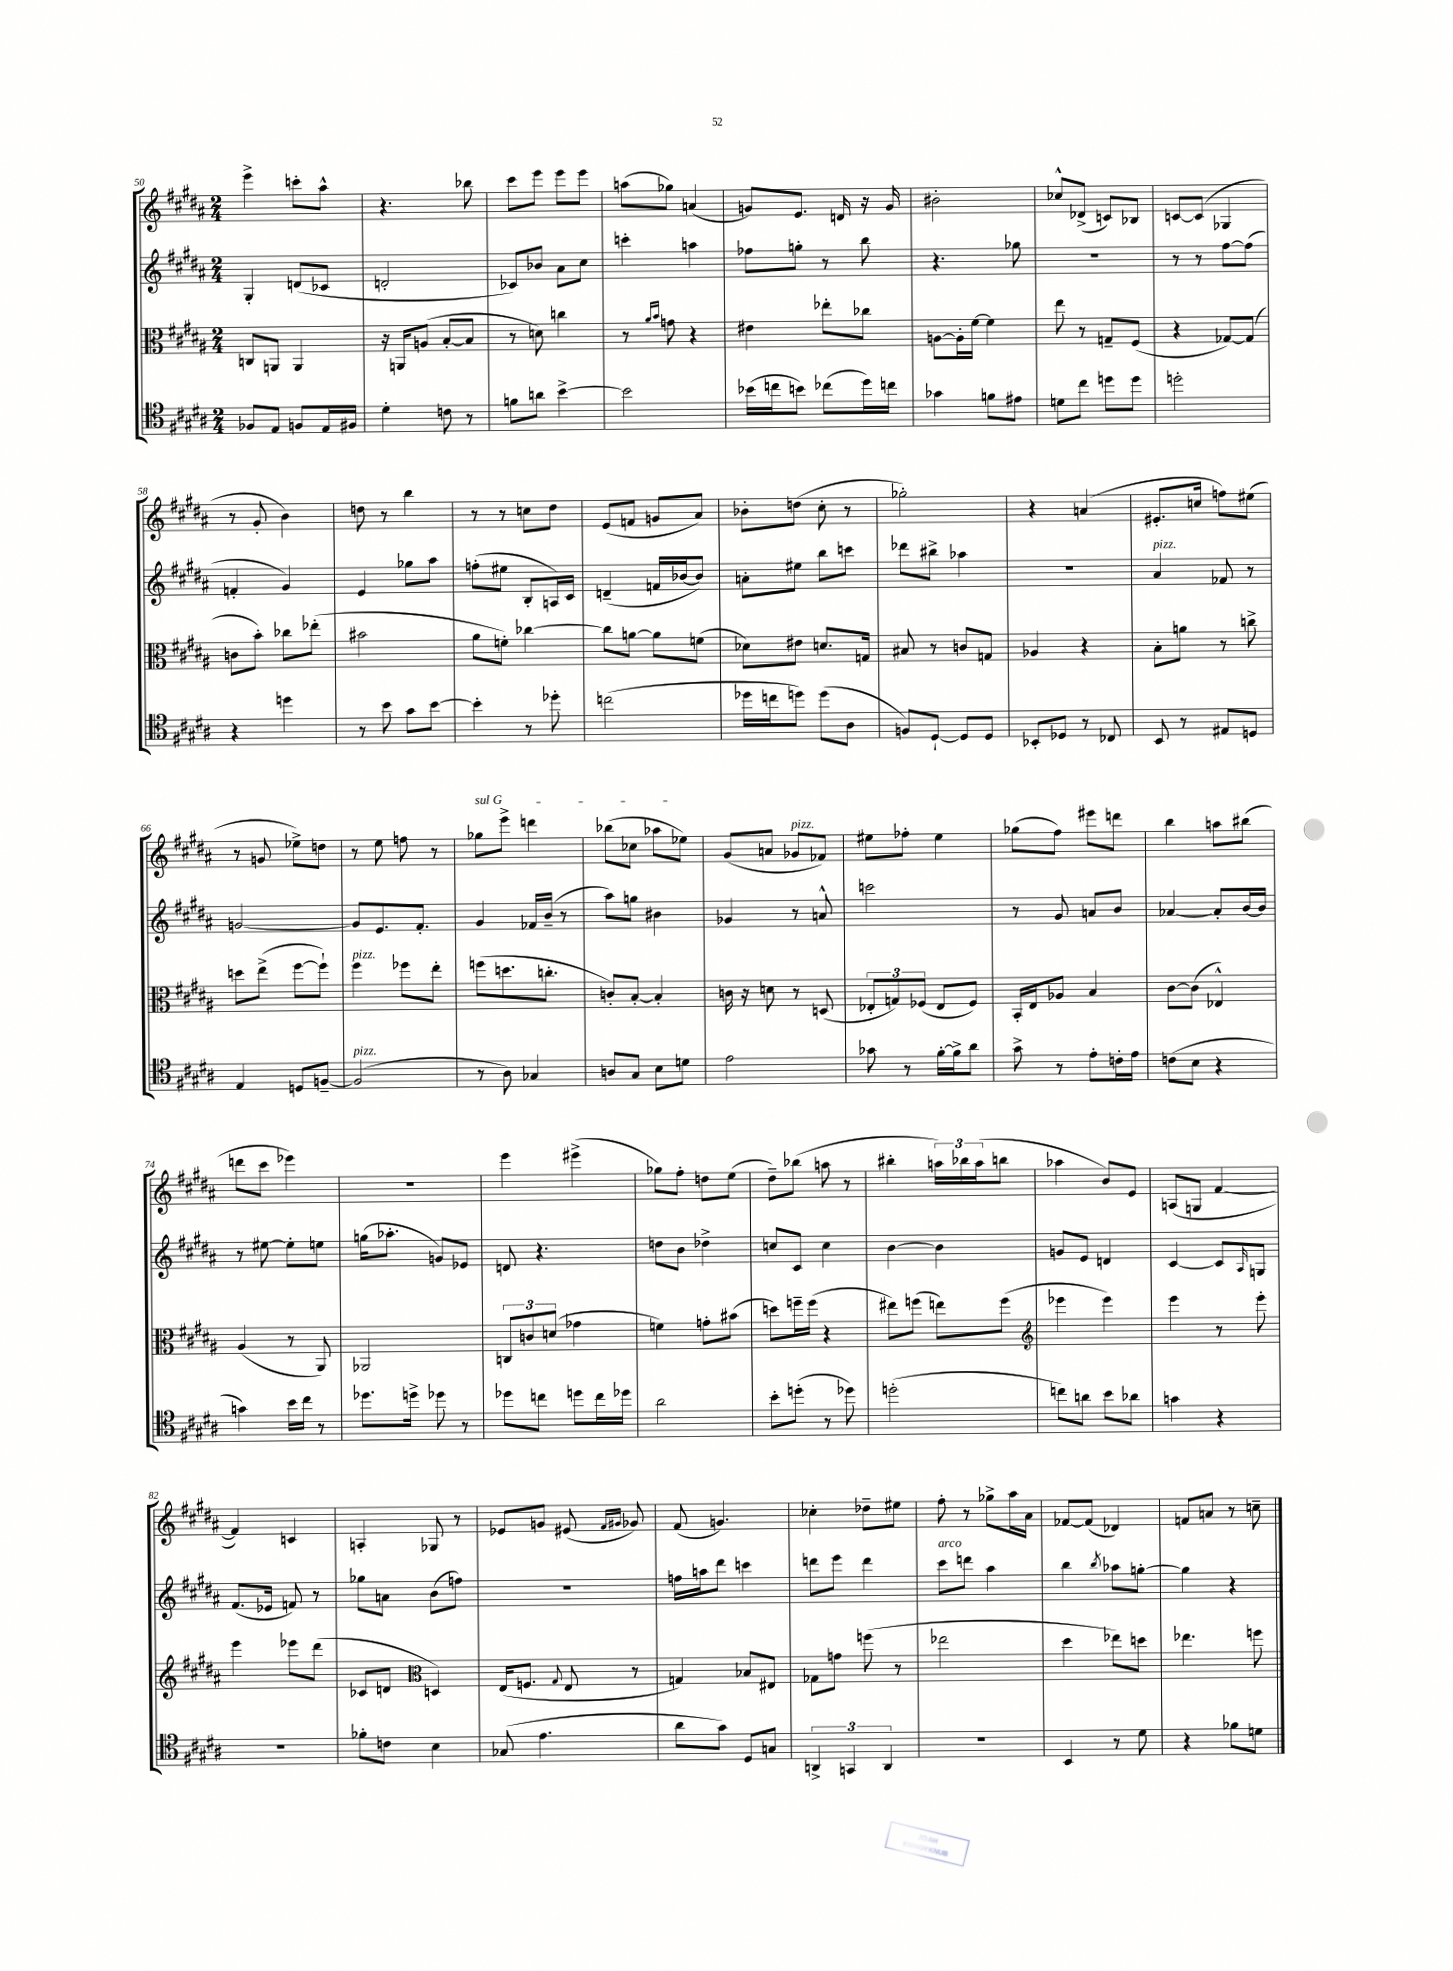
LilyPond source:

<<
\new StaffGroup <<
\new Staff = "s0" {
    \clef treble \key b \major \numericTimeSignature \time 2/4
    e'''4-> c'''8-. ais''8-^ |
    r4. bes''8 |
    cis'''8 e'''8 e'''8 e'''8 |
    a''8( ges''8) a'4( |
    g'8) e'8. d'16 r16 g'16 |
    bis'2-. |
    ces''8-^ des'8->( c'8) bes8 |
    c'8~ c'8( ges4 |
    r8 gis'8-. b'4) |
    d''8 r8 b''4 |
    r8 r8 c''8 dis''8 |
    e'8( f'8 g'8 ais'8) |
    bes'8-. d''8( cis''8-. r8 |
    ges''2-.) |
    r4 a'4( |
    eis'8.-. c''16 f''8) eis''8( |
    r8 g'8 ees''8->) d''8 |
    r8 e''8 f''8 r8 |
    \once \override TextSpanner.bound-details.left.text = \markup { \italic "sul G" } ges''8\startTextSpan e'''8-> d'''4 |
    bes''8( ces''8 aes''8 ees''8\stopTextSpan) |
    gis'8( a'8 ges'8^\markup { \italic "pizz." } fes'8) |
    eis''8 fes''8-. eis''4 |
    ges''8( fis''8) eis'''8 d'''8 |
    b''4 a''8 bis''8( |
    d'''8 cis'''8 ees'''4) |
    r2 |
    e'''4 eis'''4->( |
    ges''8) fis''8-. d''8 e''8( |
    dis''8--) bes''8( a''8 r8 |
    bis''4-. \tuplet 3/2 { a''16) bes''16 a''16( } b''8 |
    aes''4 b'8) e'8 |
    a8( g8 fis'4~ |
    fis'4) c'4 |
    a4-. ges8 r8 |
    ees'8 g'8 eis'8( \grace { fis'16 gis'16 } ges'8) |
    fis'8( g'4.) |
    ces''4-. des''8-- eis''8 |
    fis''8-. r8 ges''8-> ais''16 ais'16 |
    fes'8~ fes'8( des'4) |
    f'8 a'8 r8 c''8-- \bar "|." |
}
\new Staff = "s1" {
    \clef treble \key b \major \numericTimeSignature \time 2/4
    gis4-. d'8( ces'8 |
    d'2-. |
    ces'8) bes'8 ais'8 cis''8 |
    c'''4-. a''4 |
    fes''8 g''8-. r8 b''8 |
    r4. ges''8 |
    R2 |
    r8 r8 fis''8~ fis''8( |
    f'4-. gis'4) |
    e'4 ges''8 ais''8 |
    f''8-.( eis''8 b8-. a16) cis'16 |
    d'4--( f'16 bes'16~ bes'8) |
    a'8-. eis''8 b''8 c'''8 |
    des'''8 bis''8-> aes''4 |
    r2 |
    ais'4^\markup { \italic "pizz." } fes'8 r8 |
    g'2~ |
    g'8 e'8. fis'8.-. |
    gis'4 fes'16 b'16--( r8 |
    ais''8) g''8 bis'4 |
    ges'4 r8 a'8-^ |
    c'''2 |
    r8 gis'8 a'8 b'8 |
    aes'4~ aes'8-. b'16~ b'16 |
    r8 eis''8~ eis''8-. e''8 |
    g''16( aes''8.-. g'8) ees'8 |
    d'8 r4. |
    d''8 b'8 des''4-> |
    c''8 cis'8 c''4 |
    b'4~ b'4 |
    g'8 e'8 d'4 |
    cis'4~ cis'8 \grace { ais16 } g8 |
    fis'8.( ees'16 f'8) r8 |
    ges''8 a'8 b'8( f''8) |
    r2 |
    f''16 a''16 dis'''8 c'''4 |
    d'''8 e'''8 d'''4 |
    cis'''8^\markup { \italic "arco" } d'''8 ais''4 |
    b''4 \acciaccatura { b''8 } aes''8 g''8~-. |
    g''4 r4 \bar "|." |
}
\new Staff = "s2" {
    \clef alto \key b \major \numericTimeSignature \time 2/4
    c8 a,8 a,4 |
    r16 a,16 a8( b8~-. b8 |
    r8 d'8) c''4 |
    r8 \grace { ais'16 b'16 } g'8 r4 |
    eis'4 ees''8-. ces''8 |
    a8~ a16-. fis'16~ fis'4 |
    e''8 r8 g8-- fis8( |
    r4 ges8~) ges8( |
    c'8 b'8-.) ces''8 ees''8-.( |
    bis'2 |
    ais'8 f'8-.) ces''4~ |
    ces''8 a'8~ a'8 f'8( |
    des'8) eis'8 d'8. g16 |
    bis8 r8 c'8 g8 |
    aes4 r4 |
    b8-. a'8 r8 c''8-> |
    d''8 e''8->( fis''8~ fis''8-!) |
    fis''4^\markup { \italic "pizz." } fes''8 e''8-. |
    f''8( d''8. c''8.-. |
    c'8-.) b8~-. b4-. |
    c'16 r16 d'8 r8 d8( |
    \tuplet 3/2 { ees8-. g8) fes8( } ees8 fes8) |
    b,16-. e16 aes8 b4 |
    cis'8~ cis'8( ees4-^) |
    ais4( r8 ais,8) |
    aes,2 |
    \tuplet 3/2 { c8 c'8 d'8( } ges'4 |
    f'4) g'8-. bis'8( |
    d''8) f''16-- f''16( r4 |
    eis''8) f''8( e''8) f''8( |
    \clef treble ees'''4 ees'''4) |
    e'''4 r8 e'''8-. |
    e'''4 ees'''8 dis'''8( |
    ces'8 d'8 \clef alto d4) |
    e16( f8. \appoggiatura { gis8 } e8 r8 |
    g4) bes8 eis8 |
    ges8 g'8 f''8( r8 |
    ees''2 |
    dis''4 ees''8) d''8 |
    ees''4. f''8 \bar "|." |
}
\new Staff = "s3" {
    \clef tenor \key b \major \numericTimeSignature \time 2/4
    fes8 e8 f8 e16 fis16 |
    dis'4-. c'8 r8 |
    f'8 a'8 b'4~-> |
    b'2 |
    bes'16( c''16 b'8) ces''8( dis''16) c''16 |
    ges'4 f'8 eis'8 |
    d'8 cis''8 d''8 d''8 |
    d''2-. |
    r4 d''4 |
    r8 b'8 gis'8 b'8~ |
    b'4-. r8 des''8-. |
    c''2( |
    des''16 c''16 d''8) d''8( ais8 |
    f8) dis8~-! dis8 dis8 |
    bes,8-. des8 r8 ces8 |
    b,8 r8 eis8 d8 |
    e4 d8 f8~-- |
    f2^\markup { \italic "pizz." }( |
    r8 ais8) ges4 |
    a8 gis8 b8 d'8 |
    e'2 |
    ges'8 r8 fis'16~-. fis'16-> ais'8 |
    gis'8-> r8 e'8-. c'16-. e'16 |
    c'8( b8 r4 |
    g'4) b'16 cis''16 r8 |
    des''8. d''16-> des''8 r8 |
    des''8 c''8 d''8 c''16 des''16 |
    ais'2 |
    b'8-. d''8-.( r8 des''8) |
    d''2-.( |
    c''8) a'8 b'8 aes'8 |
    g'4 r4 |
    R2 |
    fes'8-. c'8 b4 |
    ges8( e'4. |
    ais'8 gis'8) dis8 g8 |
    \tuplet 3/2 { a,4-> g,4 a,4 } |
    r2 |
    b,4 r8 dis'8 |
    r4 fes'8 d'8 \bar "|." |
}
>>
>>
\layout { \context { \Score currentBarNumber = #50 } }
